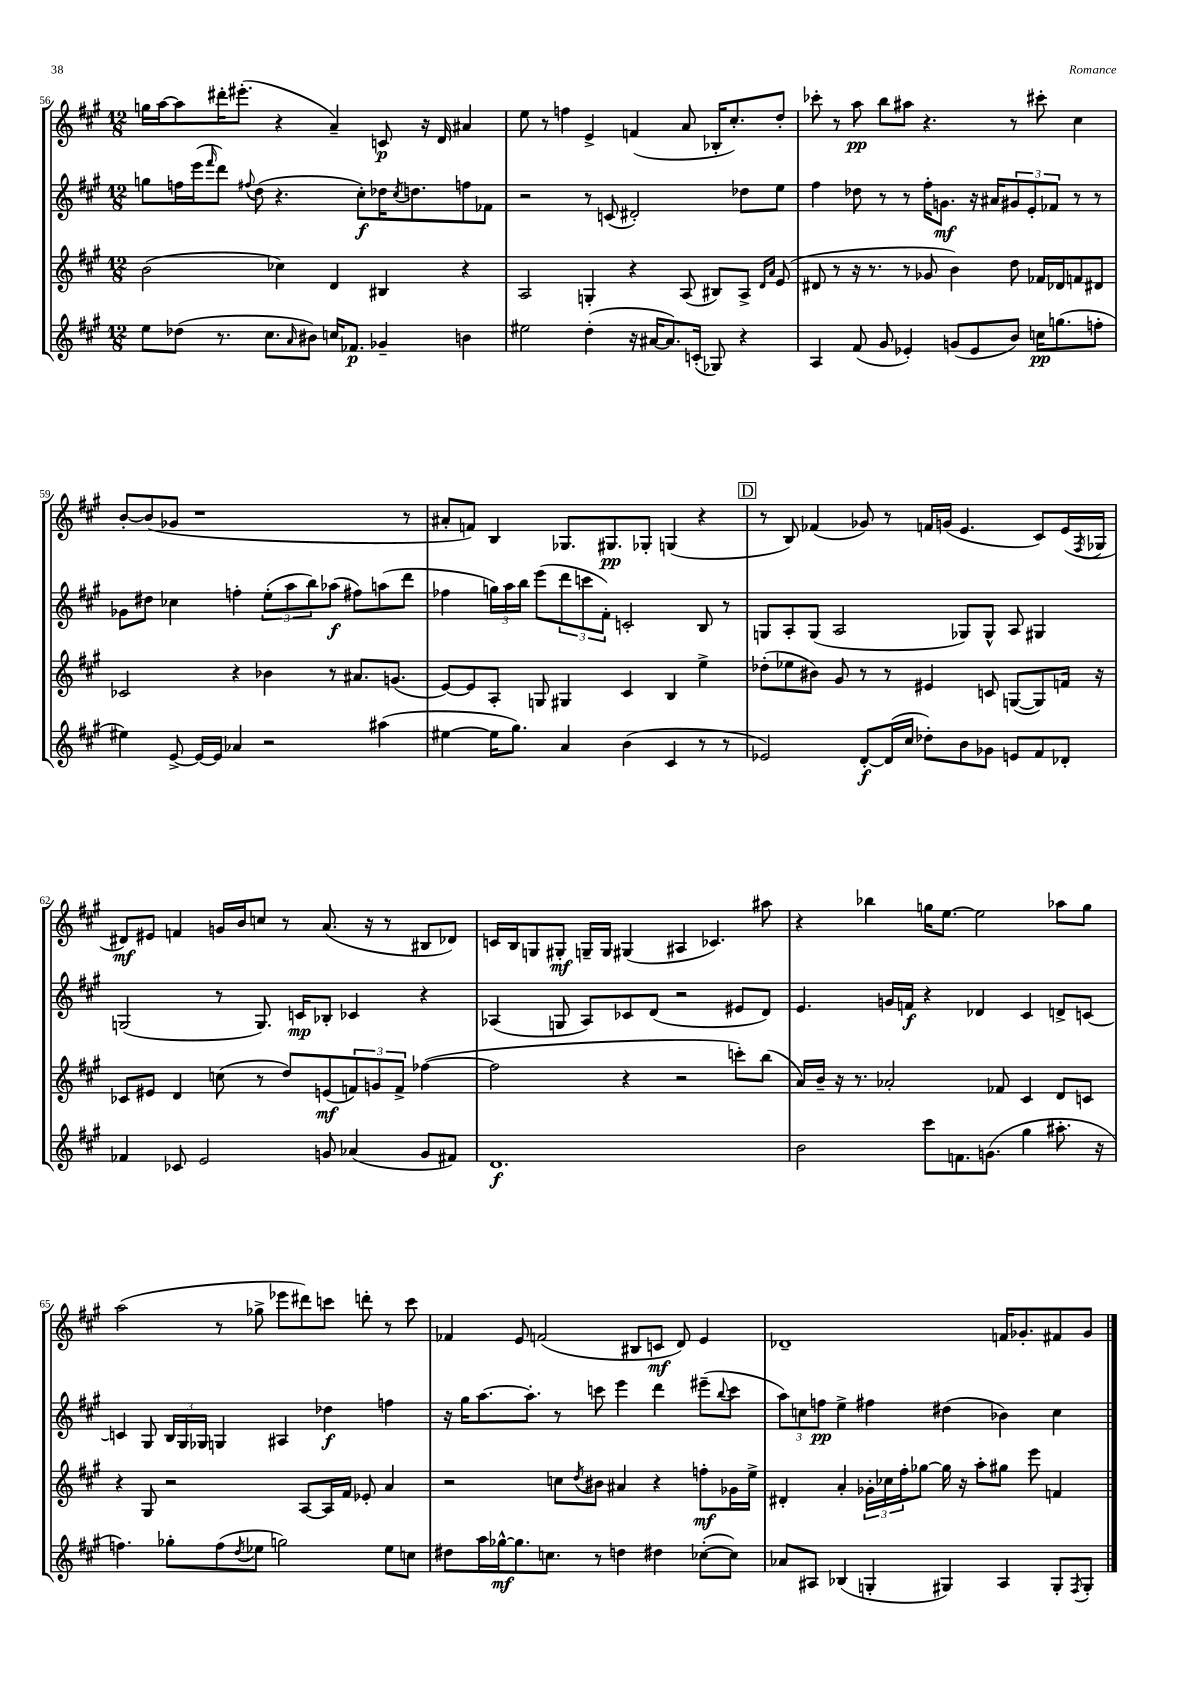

**kern	**kern	**kern	**kern
*staff4	*staff3	*staff2	*staff1
*clefG2	*clefG2	*clefG2	*clefG2
*k[f#c#g#]	*k[f#c#g#]	*k[f#c#g#]	*k[f#c#g#]
*M12/8	*M12/8	*M12/8	*M12/8
8ee	(2b	8gg	16gg
.	.	.	[16aa
(8dd-	.	16ff	8aa]
.	.	(16eee	.
.	.	16qqfff#	.
8.r	.	8ddd)	16ddd#'
.	.	.	(8.eee#'
.	.	8qqff#	.
.	.	(8dd	.
8.cc#	.	.	.
.	4cc-)	4.r	4r
16qqa	.	.	.
8b#)	.	.	.
16cc	4d	.	4a~)
8.f-	.	.	.
.	.	8cc#')	.
4g-~	4B#	16dd-	8c
.	.	8qcc#	.
.	.	8.dd	.
.	.	.	16r
.	.	.	16d
4b	4r	8ff	4a#
.	.	8f-	.
=	=	=	=
2ee#	2A	2r	8ee
.	.	.	8r
.	.	.	4ff
(4dd'	4G'	8r	4e^
.	.	(8c	.
16r	4r	2d#')	(4f
[16a#	.	.	.
8.a#])	.	.	.
.	(8A	.	8a
(16c'	.	.	.
8G-)	8B#)	.	16B-'
.	.	.	8.cc#')
4r	8A^	8dd-	.
.	16qqd	.	.
.	16qqa	.	.
.	(8e	8ee	8dd'
=	=	=	=
4A	8d#	4ff#	8ccc-'
.	8r	.	8r
(8f#	16r	8dd-	8aa
.	8.r	.	.
8g#	.	8r	8bb
4e-')	8r	8r	8aa#
.	8g-	16ff#'	4.r
.	.	8.g	.
(8g	4b)	.	.
8e-	.	16r	.
.	.	16a#	.
8b)	8dd	12g#	8r
.	.	12e'	.
16cc	16f-	.	8ccc#'
.	.	12f-	.
(8.gg	16d-	.	.
.	8f	8r	4cc#
8ff'	8d#	8r	.
=	=	=	=
4ee#)	2c-	8g-	[8b'
.	.	8dd#	(8b]
[8e^	.	4cc-	8g-
16e_	.	.	1r
16e]	.	.	.
4a-	4r	4ff'	.
2r	4b-	(12ee'	.
.	.	12aa	.
.	.	12bb)	.
.	8r	(8aa-	.
.	8.a#	8ff#)	.
(4aa#	.	(8aa	.
.	(8.g	.	.
.	.	8ddd	8r
=	=	=	=
[4ee#	[8e)	4ff-	8a#'
.	8e]	.	8f)
16ee#]	8A'	24gg)	4B
.	.	24aa	.
8.gg#)	.	.	.
.	.	24bb	.
.	8G	(8eee	.
4a	4G#	12ddd	8.G-
.	.	12ccc	.
.	.	12f#')	.
.	.	.	8.G#
(4b	4c#	2c'	.
.	.	.	8G-'
4c#	4B	.	(4G
8r	4ee^	8B	4r
8r	.	8r	.
=	=	=	=
2e-)	(8dd-'	8G	8r
.	8ee-	8A'	8B)
.	8b#)	(8G	(4f-
.	8g#	2A	.
[8d'	8r	.	8g-)
(16d]	8r	.	8r
16cc#	.	.	.
8dd-')	4e#	.	16f
.	.	.	(16g
8b	.	8G-)	4.e
8g-	8c	8G-^^	.
8e	([8G	8A	.
8f#	8G])	4G#	8c#)
8d-'	16f	.	(16e
.	.	.	8qF#
.	16r	.	16G-
=	=	=	=
4f-	8c-	(2G	8d#)
.	8e#	.	8e#
8c-	4d	.	4f
2e	.	.	.
.	(8cc	8r	16g
.	.	.	16b
.	8r	8.G)	8cc
.	8dd)	.	8r
.	.	16c	.
8g	(8e	8B-'	(8.a
(4a-	12f)	4c-	.
.	.	.	16r
.	12g	.	.
.	.	.	8r
.	12f^	.	.
8g	([4ff-	4r	8B#
8f#)	.	.	8d-)
=	=	=	=
1.d	2ff-]	(4A-	16c
.	.	.	16B
.	.	.	8G
.	.	8G	8G#'
.	.	8A-)	16G~
.	.	.	16G
.	4r	8c-	(4G#
.	.	(8d	.
.	2r	2r	4A#
.	.	.	4.c-)
.	8ccc')	8e#	.
.	(8bb	8d)	8aa#
=	=	=	=
2b	16a)	4.e	4r
.	16b~	.	.
.	16r	.	.
.	8.r	.	.
.	.	.	4bb-
.	2a-'	16g	.
.	.	16f	.
8ccc#	.	4r	16gg
.	.	.	[8.ee
8.f	.	.	.
.	.	4d-	2ee]
(8.g	.	.	.
.	8f-	.	.
4gg#	4c#	4c#	.
8.aa#'	8d	8d^	8aa-
.	8c	[8c	8gg
16r	.	.	.
=	=	=	=
4.ff)	4r	4c]	(2aa
.	8G#	8G#	.
8gg-'	2r	24B	.
.	.	24G#	.
.	.	24G-	.
(8ff	.	4G	8r
8qdd	.	.	.
8ee-	.	.	8gg-^
2gg)	.	4A#	8eee-
.	[8A	.	8ddd#)
.	16A]	4dd-	8ccc
.	16f#	.	.
.	8e-'	.	8ddd'
8ee-	4a	4ff	8r
8cc	.	.	8ccc
=	=	=	=
8dd#	2r	16r	4f-
.	.	16gg#	.
16aa	.	[8.aa	.
[16gg-^^	.	.	.
8.gg-]	.	.	8e
.	.	8.aa']	.
.	.	.	(2f
8.cc	.	.	.
.	8cc	8r	.
.	8qdd	.	.
8r	8b#	8ccc	.
4dd	4a#	4eee	.
.	.	.	8B#
4dd#	4r	4ddd	8c
.	.	.	8d)
([8cc-'	8ff'	(8eee#~	4e
.	.	8qqbb	.
8cc-])	16g-	8ccc	.
.	16ee^	.	.
=	=	=	=
8a-	4d#'	12aa)	1d-~
.	.	12cc	.
8A#	.	.	.
.	.	12ff	.
(4B-	4a'	4ee^	.
4G'	24g-'	4ff#	.
.	24cc-	.	.
.	24ff#'	.	.
.	[8gg-	.	.
4G#)	16gg-]	(4dd#	.
.	16r	.	.
.	8aa'	.	.
4A#	8gg#	4b-)	16f
.	.	.	8.g-'
.	8eee	.	.
8G#'	4f	4cc	8f#
8qF#	.	.	.
8G#'	.	.	8g-
==	==	==	==
*-	*-	*-	*-
